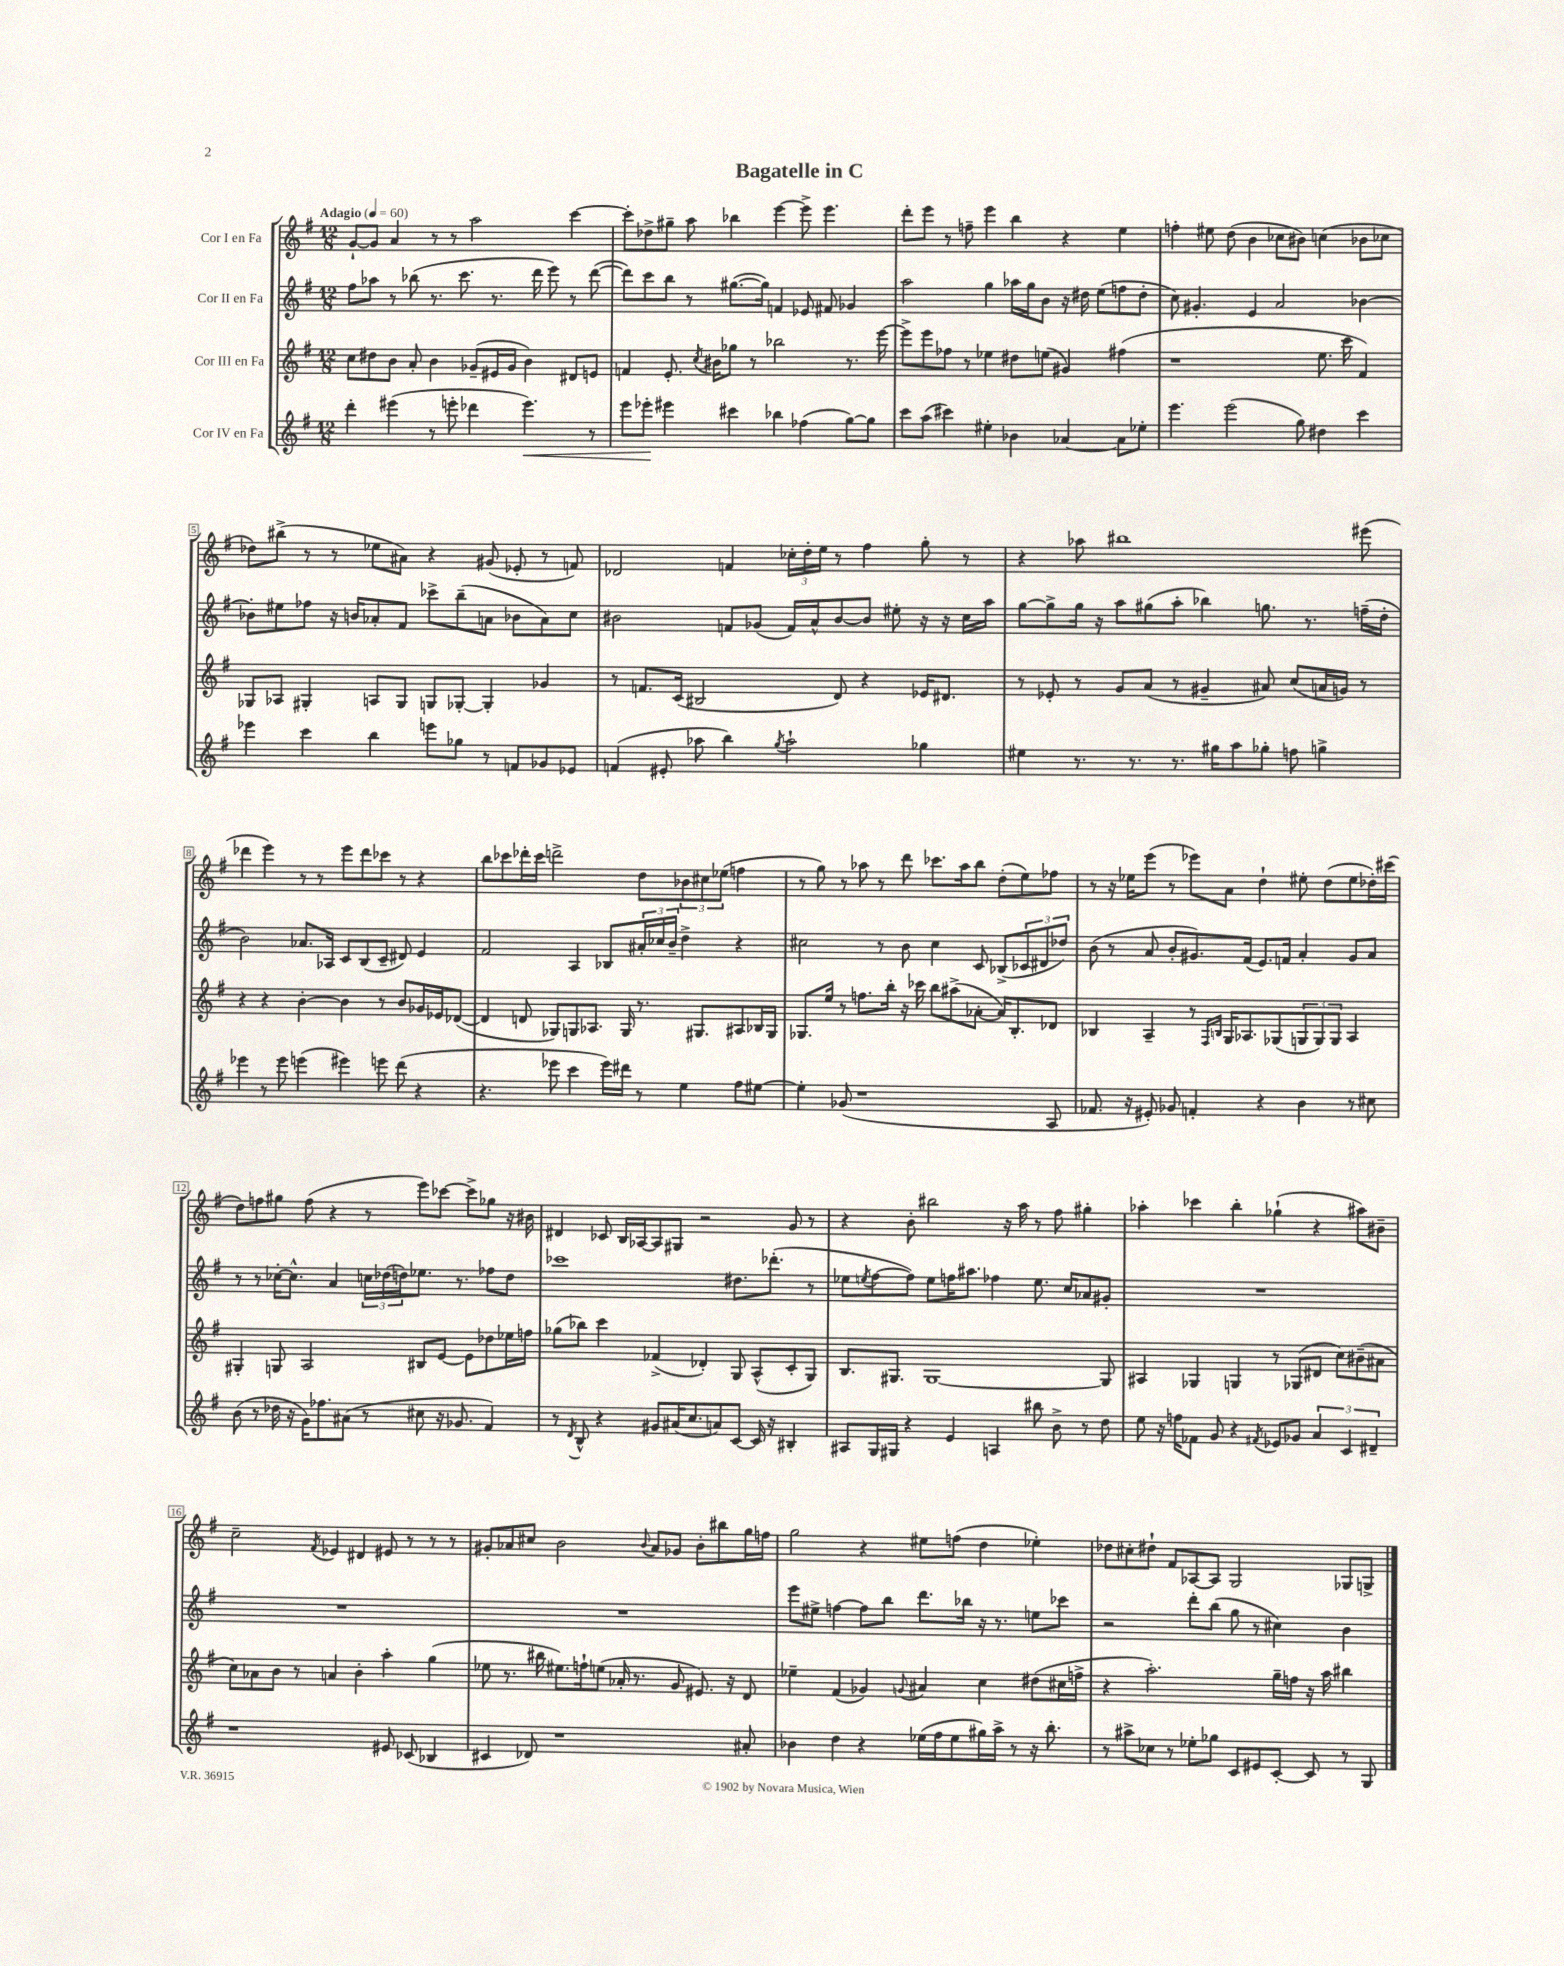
\header { title = "Bagatelle in C" }
<<
\new StaffGroup <<
\new Staff = "s0" \with { instrumentName = "Cor I en Fa" } {
    \clef treble \key g \major \numericTimeSignature \time 12/8 \tempo "Adagio" 4 = 60
    g'8~-! g'8 a'4 r8 r8 a''2 c'''4~ |
    c'''8-. des''8-> gis''8-- a''8 bes''4 e'''4~ e'''8-> e'''4. |
    d'''8-. e'''8 r8 f''8-- e'''4 b''4 r4 e''4 |
    f''4-. eis''8 d''8( b'4 ces''8 bis'8) c''4( bes'8 ces''8 |
    des''8) bis''8->( r8 r8 ees''8 ais'8) r4 gis'8( ees'8-. r8 f'8) |
    des'2 f'4 \tuplet 3/2 { ces''16-. d''16-. e''16 } r8 fis''4 g''8-. r8 |
    r4 aes''8 bis''1 eis'''8( |
    des'''4 e'''4) r8 r8 e'''8 des'''8 ces'''8 r8 r4 |
    b''8 ces'''8 des'''16-. ces'''16 d'''2-> d''8 \tuplet 3/2 { bes'8 cis''8 ees''8( } f''4 |
    r8 g''8) r8 aes''8 r8 d'''8 ces'''8. aes''16 b''8 d''8-.( e''8) fes''8 |
    r8 r16 ees''16 e'''8( r8 ees'''8) a'8 d''4-! eis''8-. d''8( eis''8 des''16-.) cis'''16( |
    d''8) f''8 gis''8 f''8( r4 r8 e'''8) ces'''8~ ces'''8-> ges''8 r16 bis'16 |
    dis'4 ces'8 b16 aes16~ aes8 gis8 r2 g'8 r8 |
    r4 b'8-. bis''2 r16 a''16 r8 fis''8 gis''4-. |
    aes''4-. ces'''4 b''4-. ges''4-!( r4 ais''8) bis'8-- |
    c''2-- \acciaccatura { fis'8 } ees'4 dis'4 eis'8 r8 r8 r8 |
    gis'8-. aes'8 cis''8 b'2 \appoggiatura { b'8 } aes'8 ges'8 b'8-. bis''8 g''16 f''16 |
    g''2 r4 eis''8 f''8( d''4 ees''4-.) |
    des''8 cis''8-. dis''8-! fis'8 aes8~ aes8 g2 ges8 g8-> \bar "|." |
}
\new Staff = "s1" \with { instrumentName = "Cor II en Fa" } {
    \clef treble \key g \major \numericTimeSignature \time 12/8
    fis''8 aes''8 r8 bes''8( r8. c'''8. r8. d'''16 e'''8) r8 d'''8~( |
    d'''8) c'''8 b''8 r8 gis''8.~( gis''16) f'4 ees'8 fis'8 ges'4 |
    a''2 g''4 aes''16 g''16 b'8 r16 dis''16 e''8( f''8 dis''8-. |
    c''8) gis'4.-. e'4 a'2 bes'4~ |
    bes'8-. eis''8 fes''8 r16 b'16 aes'8-. fis'8 ces'''8-> b''8--( a'8 bes'8 a'8) c''8 |
    bis'2 f'8 ges'8( f'16) a'16-^ bis'8~ bis'8 eis''8-. r16 r16 c''16 a''16 |
    g''8~ g''8-> g''16 r16 a''8 gis''8( a''8-. bes''4) g''8. r8. f''16--( d''16-. |
    b'2) aes'8. aes16 c'8 b8( c'8-- dis'8) e'4 |
    fis'2 a4 bes8 \tuplet 3/2 { ais'16-. ces''16 b'16-- } d''4-> r4 |
    cis''2 r8 b'8 cis''4 c'8 bes8->( \tuplet 3/2 { ces'8 dis'8 des''8) } |
    b'8( r8 a'8 b'8-. gis'8.) fis'16( e'8.) f'16 a'4-. gis'8 a'8 |
    r8 r8 ces''16~-. ces''8.-^ a'4 \tuplet 3/2 { c''16 des''16( d''16) } ees''8. r8. fes''8 d''8 |
    ces'''1 dis''8. des'''8.-.( r8 |
    ees''8 \acciaccatura { e''8 } fis''8~ fis''8) e''8 f''16 ais''8. fes''4 e''8. c''16 aes'8 gis'8-. |
    R1. |
    R1. |
    R1. |
    e'''8 eis''8-> f''4~ f''8 b''8 d'''8. bes''16 r16 r8. e''8 ces'''8 |
    r2 d'''8-. b''8( g''8 r8 cis''4) b'4 \bar "|." |
}
\new Staff = "s2" \with { instrumentName = "Cor III en Fa" } {
    \clef treble \key g \major \numericTimeSignature \time 12/8
    c''8 dis''8 b'8 a'8-. b'4 ges'8--( eis'16 ges'16 b'4) dis'8 e'8 |
    f'4 e'8.-. \acciaccatura { c''8 } bis'16 ges''8 r8 bes''2 r8. e'''16~ |
    e'''8-> e'''8 fes''8 r8 ees''4 dis''8 e''8( gis'4) fis''4( |
    r1 e''8. c'''16 fis'4) |
    ges8 aes8 gis4-. a8 gis8 g8 ges8~-. ges4-. ges'4 |
    r8 f'8. c'16( bis2 d'8) r4 ees'16 dis'8. |
    r8 ees'8-. r8 g'8 a'8( r8 gis'4-- ais'8) c''8( a'16 g'16) r8 |
    r4 r4 b'4~-. b'4 r8 b'8 ges'16 ees'16 des'8~( |
    des'4 d'8 ges8) g8 aes8. g16 r8. gis8. ais8 bes16 gis16 |
    ges8. e''16 r8 f''8. b''16-. r16 ces'''16 b''8 ais''8->( aes'8~-. aes'16) b8.-. des'8 |
    bes4 a4-- r8 \grace { fis16 b16 } g16 aes8. ges8( \tuplet 3/2 { g8 g8) g8 } aes4 |
    gis4-. g8 a2 bis8 e'8~ e'8 des''8 ees''16 f''16 |
    ges''8( bes''8) c'''4 fes'4->( des'4-.) g8 a8-^( c'8-. g8) |
    b8. gis8. gis1~ gis8 |
    ais4 ges4 g4 r8 ges8( dis'8 c''8) bis'8--( ais'8 |
    c''8) aes'8 b'8 r8 a'4 b'4-. a''4-. g''4( |
    ees''8 r8. bis''16 eis''8.) f''16-! e''8( aes'16-. r8. g'8 eis'8.) r16 d'8 |
    ees''4-- fis'4( ges'4) \appoggiatura { g'8 } ais'4 c''4 dis''8( cis''16 f''16-> |
    r4 a''2.-.) g''16-- f''16 r16 a''16 bis''4 \bar "|." |
}
\new Staff = "s3" \with { instrumentName = "Cor IV en Fa" } {
    \clef treble \key g \major \numericTimeSignature \time 12/8
    d'''4-. eis'''4( r8 e'''8-. des'''4 e'''4.\<) r8 |
    e'''8 ees'''8-.\! eis'''4 cis'''4 bes''4 fes''4( g''8~) g''8 |
    c'''8 a''8( cis'''4) eis''4-. bes'4 aes'4~ aes'8 ees''8-. |
    e'''4. e'''2( g''8) dis''4 c'''4 |
    ees'''4 c'''4 b''4 e'''8 ges''8 r8 f'8 ges'8 ees'8 |
    f'4( eis'8-. aes''8 b''4) \acciaccatura { g''8 } aes''2-! ges''4 |
    eis''4 r8. r8. r8. gis''16 a''8 ges''8-. f''8 g''4-> |
    ees'''4 r8 ees'''8 e'''4( eis'''4) e'''8 d'''8( r4 |
    r4. ees'''8 c'''4 ees'''16) dis'''16 r8 e''4 fis''8 eis''8~ |
    eis''4-. ges'8( r1 a8 |
    fes'8. r16 eis'8-.) ges'8 f'4-. r4 b'4 r8 cis''8 |
    b'8( r8 des''16 r16 g'16) fes''8. ais'8( r8 cis''8 r16 ges'8. fis'4) |
    r8 \acciaccatura { d'8 } b8-^ r4 gis'8 ais'16( c''8. a'8) c'8~ c'16 r16 bis4-. |
    ais8 g16 gis16 r4 e'4 a4 bis''8 b'8-> r8 d''8 |
    e''8 r16 f''16 fes'8 g'8 r4 \acciaccatura { fis'8 } ees'8 ges'8 \tuplet 3/2 { a'4 c'4 dis'4-- } |
    r1 eis'8 ces'8( bes4 |
    cis'4 des'8) r1 ais'8-. |
    bes'4 d''4 r4 ees''16( fis''16 ees''8 gis''16) a''16-> r8 r16 b''8.-. |
    r8 ais''8-> ces''8 r8 ees''8-. ges''8 c'8 eis'8 c'8~-. c'8 r8 g8 \bar "|." |
}
>>
>>
\layout { \context { \Score \override BarNumber.stencil = #(make-stencil-boxer 0.1 0.3 ly:text-interface::print) } }
